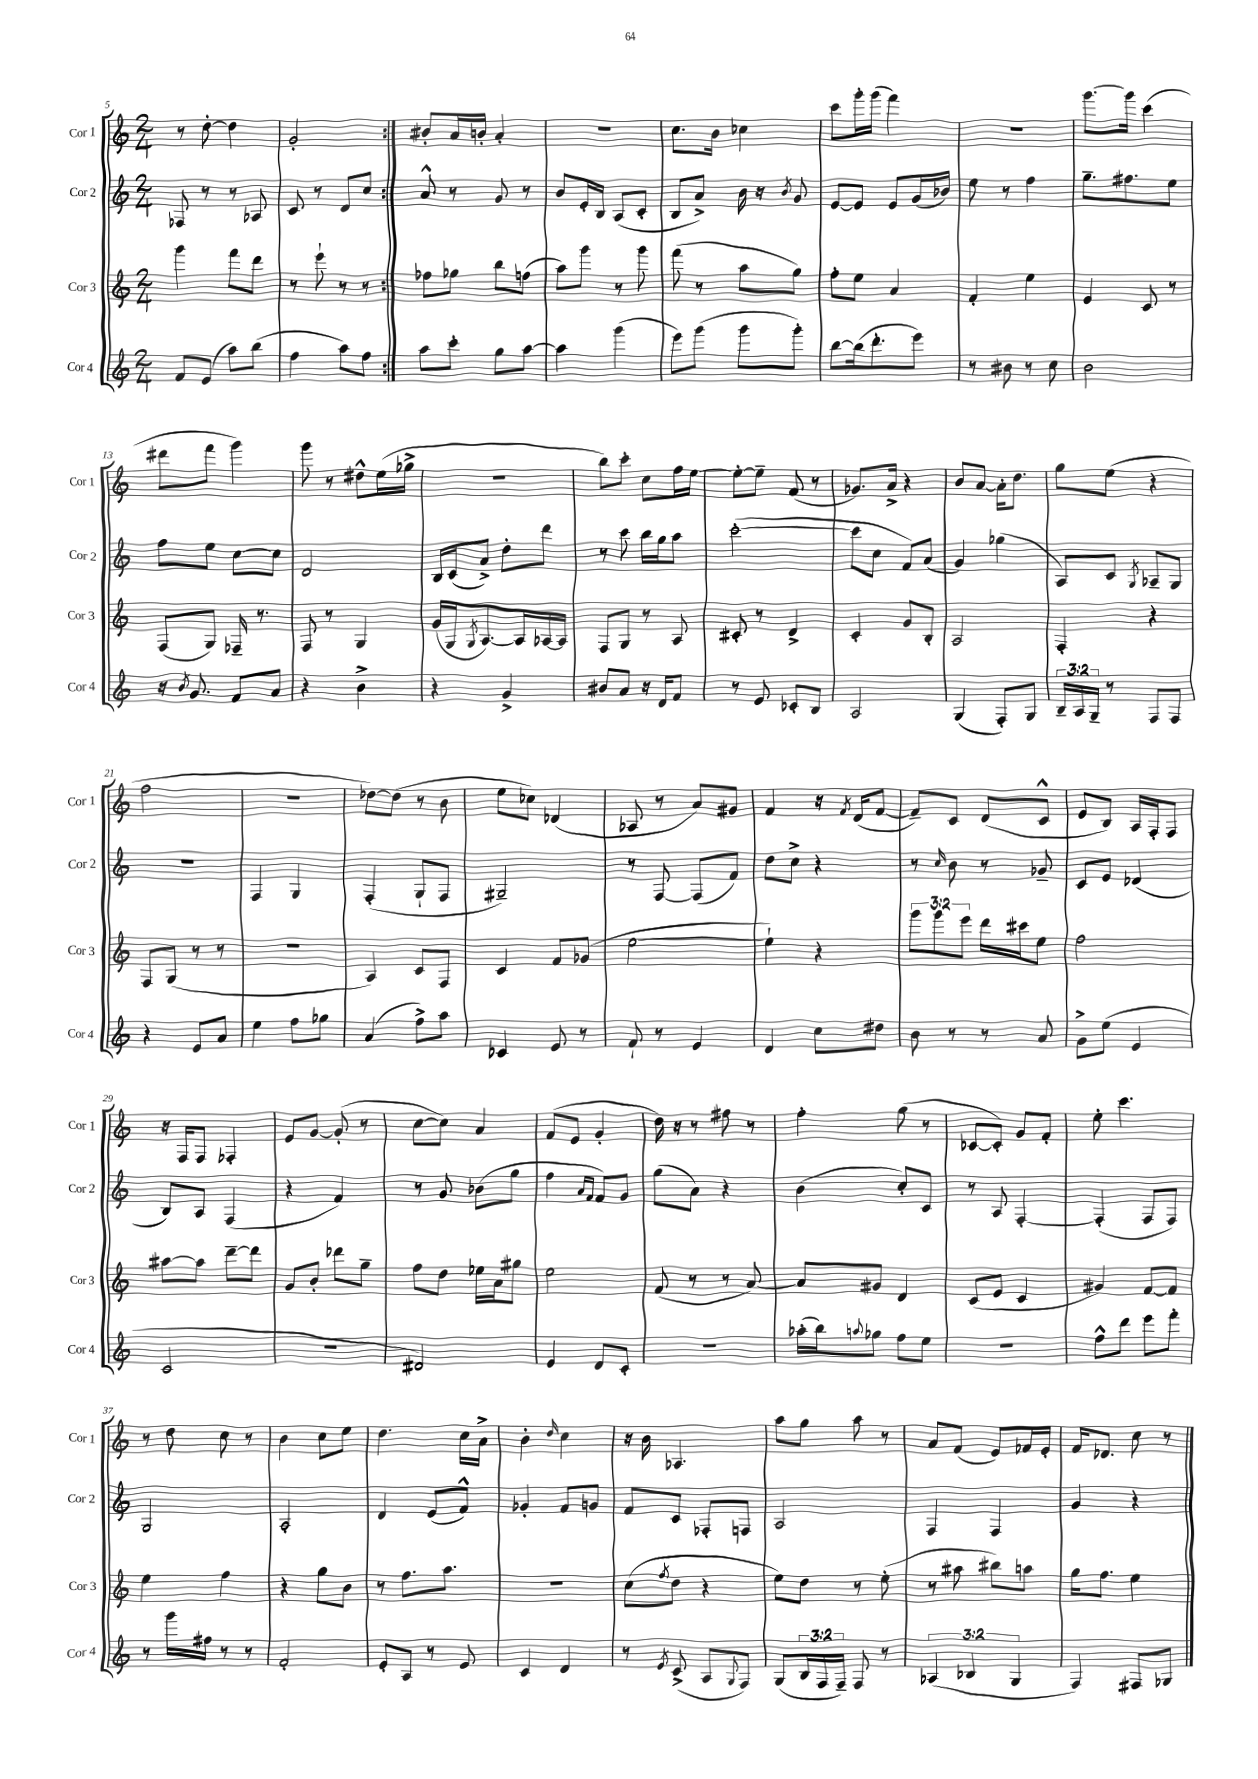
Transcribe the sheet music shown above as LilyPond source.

<<
\new StaffGroup <<
\new Staff = "s0" \with { instrumentName = "Cor 1" shortInstrumentName = "Cor 1" } {
    \clef treble \key c \major \numericTimeSignature \time 2/4
    \repeat volta 2 { r8 d''8~-. d''4 |
    g'2-. | }
    bis'8-. a'16 b'16-. a'4-. |
    R2 |
    c''8. b'16 ces''4 |
    c'''8 g'''16-. g'''16( f'''4) |
    r2 |
    g'''8.~ g'''16 c'''4( |
    dis'''8 f'''8 g'''4) |
    g'''8 r8 dis''8-^ e''16( ges''16-> |
    R2 |
    b''8) c'''8-. c''8 f''16 e''16~ |
    e''8~-. e''8-- f'8( r8 |
    ges'8.) a'16-> r4 |
    b'8 a'8~ a'16-. d''8. |
    g''8 e''8( r4 |
    f''2 |
    r2 |
    des''8~) des''8( r8 b'8 |
    e''8 ces''8) des'4( |
    aes8 r8 a'8) gis'8 |
    f'4 r16 \acciaccatura { f'8 } d'16( f'8~ |
    f'8--) c'8 d'8( c'8-^ |
    e'8 b8) a16 f16-. f8 |
    r16 f16 f8 fes4-. |
    e'8 g'8~ g'8-.( r8 |
    c''8~ c''8) a'4 |
    f'8( e'8 g'4-. |
    d''16) r16 r8 fis''8 r8 |
    f''4-. g''8( r8 |
    ces'8~ ces'8-.) g'8 f'8-. |
    e''8-. c'''4. |
    r8 d''8 c''8 r8 |
    b'4 c''8 e''8 |
    d''4. c''16 a'16-> |
    b'4-. \grace { d''16 } c''4 |
    r16 b'16 aes4. |
    a''8 g''8 a''8 r8 |
    a'8 f'8( e'8) fes'16 e'16-. |
    f'16 des'8. c''8 r8 \bar "|." |
}
\new Staff = "s1" \with { instrumentName = "Cor 2" shortInstrumentName = "Cor 2" } {
    \clef treble \key c \major \numericTimeSignature \time 2/4
    \repeat volta 2 { fes8 r8 r8 aes8 |
    c'8 r8 d'8 c''8 | }
    a'8-^ r8 g'8 r8 |
    b'8 e'16-. b16 a8( c'8-. |
    b8 a'8->) b'16 r16 \acciaccatura { b'8 } g'8 |
    e'8~ e'8 e'8 g'16( bes'16) |
    e''8 r8 f''4 |
    g''8.-- fis''8. e''8 |
    f''8 e''8 c''8~ c''8 |
    d'2 |
    b16 c'16( a'8->) d''8-. d'''8 |
    r8 c'''8 b''16 g''16 a''8 |
    c'''2~-.( |
    c'''8 c''8 f'8) a'8( |
    g'4) ges''4( |
    a8) c'8 \acciaccatura { g8 } aes8-- g8 |
    R2 |
    f4 g4 |
    f4-.( g8-! f8 |
    gis2--) |
    r8 f8~ f8( f'8) |
    d''8 c''8-> r4 |
    r8 \grace { c''16 } b'8 r8 ges'8-- |
    c'8 e'8 des'4( |
    b8) a8 f4( |
    r4 f'4) |
    r8 g'8 bes'8( g''8 |
    f''4 \grace { a'16 f'16 } f'8) g'8 |
    g''8( a'8) r4 |
    b'4( c''8-.) c'8 |
    r8 a8 f4~-. |
    f4-.( f8 f8) |
    g2 |
    a2-. |
    d'4 e'8( f'8-^) |
    ges'4-. f'8 g'8 |
    f'8 c'8 fes8-. f8 |
    a2 |
    f4 f4 |
    g'4 r4 \bar "|." |
}
\new Staff = "s2" \with { instrumentName = "Cor 3" shortInstrumentName = "Cor 3" } {
    \clef treble \key c \major \numericTimeSignature \time 2/4 \override Staff.TupletNumber.text = #tuplet-number::calc-fraction-text
    \repeat volta 2 { g'''4 f'''8 d'''8 |
    r8 e'''8-! r8 r8 | }
    fes''8 ges''8 b''8 f''8( |
    a''8) g'''8 r8 g'''8 |
    f'''8( r8 a''8 g''8) |
    f''8-. e''8 a'4 |
    f'4-. e''4 |
    e'4 c'8 r8 |
    f8( g8) fes16-- r8. |
    f8 r8 g4 |
    g'16( g16 \acciaccatura { g8 } a8.~) a16 aes16~ aes16 |
    f8 g8 r8 a8 |
    cis'8-. r8 d'4-> |
    c'4-. g'8 b8-. |
    a2 |
    f4-. r4 |
    f8 g8( r8 r8 |
    R2 |
    a4) c'8 f8 |
    c'4 f'8 ges'8( |
    e''2~ |
    e''4-!) r4 |
    \tuplet 3/2 { g'''8 g'''8 e'''8 } d'''16 cis'''16 e''8 |
    f''2 |
    ais''8~ ais''8 d'''8~-- d'''8 |
    g'8 b'8-. des'''8 g''8-- |
    f''8 d''8 ees''16 a'16 gis''8 |
    e''2 |
    f'8( r8 r8 a'8~) |
    a'8 gis'8 d'4 |
    c'8( e'8 c'4 |
    gis'4) f'8~ f'8 |
    e''4 f''4 |
    r4 g''8 b'8 |
    r8 f''8. a''8. |
    R2 |
    c''8( \acciaccatura { f''8 } d''8 r4 |
    e''8) d''8 r8 e''8-.( |
    r8 ais''8 bis''8) a''8 |
    g''16 f''8. e''4 \bar "|." |
}
\new Staff = "s3" \with { instrumentName = "Cor 4" shortInstrumentName = "Cor 4" } {
    \clef treble \key c \major \numericTimeSignature \time 2/4 \override Staff.TupletNumber.text = #tuplet-number::calc-fraction-text
    \repeat volta 2 { f'8 e'8( a''8) b''8( |
    f''4 a''8) f''8 | }
    a''8 c'''8-. g''8 a''8~ |
    a''4 g'''4( |
    e'''8) g'''8( g'''8 g'''8-.) |
    b''8~ b''16( d'''8.-. e'''8) |
    r8 bis'8 r8 c''8 |
    b'2 |
    r16 \acciaccatura { b'8 } g'8. f'8 a'8 |
    r4 b'4-> |
    r4 g'4-> |
    bis'8 a'8 r16 d'16 f'8 |
    r8 e'8 ces'8-. b8 |
    a2 |
    g4( f8-.) g8 |
    \tuplet 3/2 { b16-- a16 g16-- } r8 f8 f8 |
    r4 e'8 a'8 |
    e''4 f''8 ges''8 |
    a'4( f''8->) a''8 |
    ces'4 e'8 r8 |
    f'8-! r8 e'4 |
    d'4 c''8 dis''8 |
    b'8 r8 r8 a'8 |
    g'8-> e''8( e'4 |
    c'2 |
    r2 |
    dis'2) |
    e'4 d'8 c'8-. |
    R2 |
    aes''16-.( b''16) \appoggiatura { a''8 } ges''8 f''8 e''8 |
    r2 |
    f''8-^ d'''8 e'''8 f'''8-. |
    r8 g'''16 fis''16 r8 r8 |
    f'2-. |
    e'8-. a8 r8 e'8 |
    c'4 d'4 |
    r8 \acciaccatura { e'8 } c'8->( a8 \appoggiatura { g8 } f8) |
    g8( \tuplet 3/2 { b16 f16 f16--) } f8 r8 |
    \tuplet 3/2 { aes4( bes4 g4 } |
    f4) fis8 ges8 \bar "|." |
}
>>
>>
\layout { \context { \Score currentBarNumber = #5 } }
